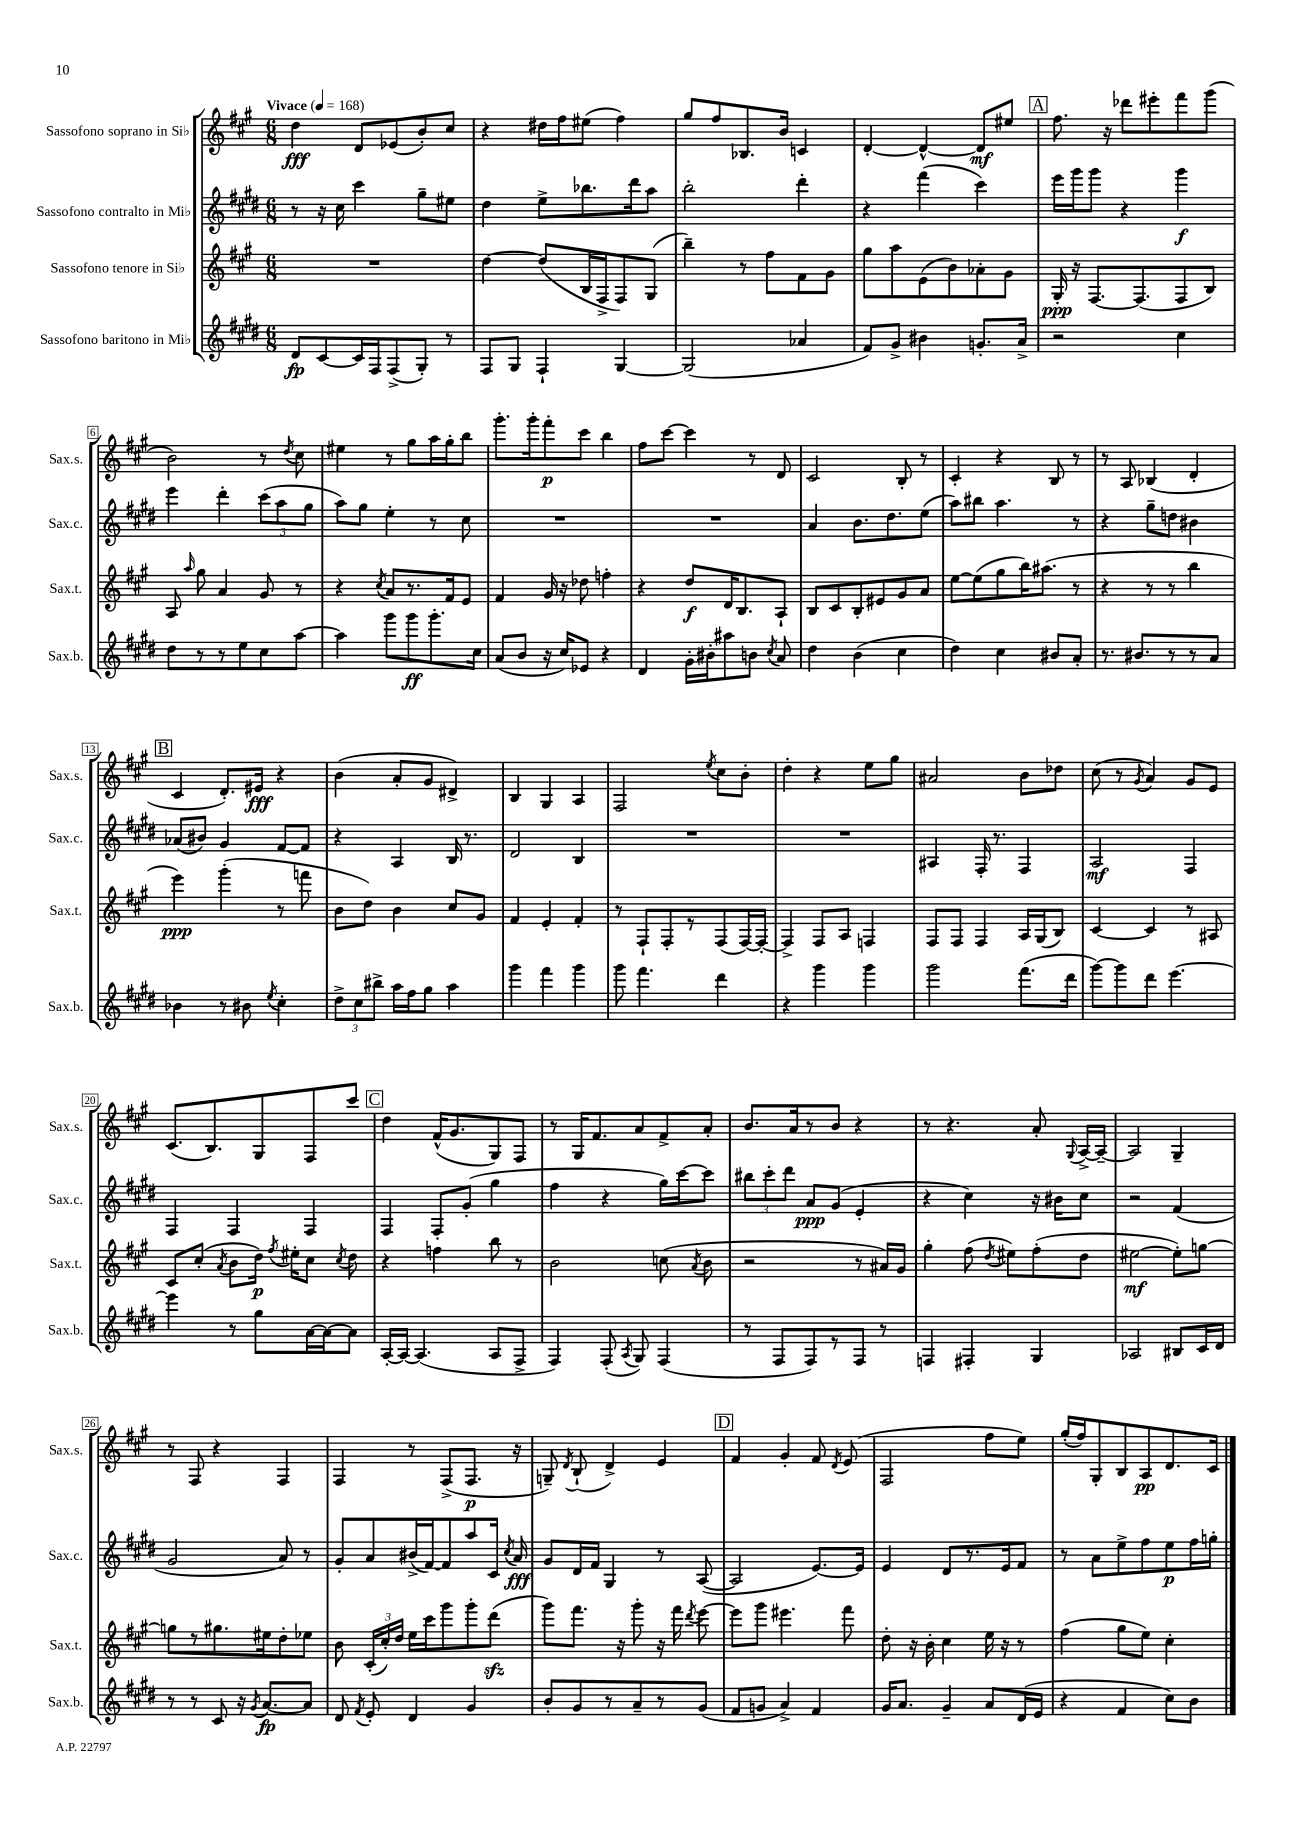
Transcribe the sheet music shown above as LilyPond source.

<<
\new StaffGroup <<
\new Staff = "s0" \with { instrumentName = "Sassofono soprano in Sib" shortInstrumentName = "Sax.s." } {
    \clef treble \key a \major \numericTimeSignature \time 6/8 \tempo "Vivace" 4 = 168
    \autoBeamOff d''4\fff d'8[ ees'8( b'8-.) cis''8] |
    r4 dis''16[ fis''16 eis''8]( fis''4) |
    gis''8[ fis''8 bes8. b'16] c'4 |
    d'4~-. d'4~-^ d'8[\mf eis''8] |
    \mark \markup { \box "A" } fis''8. r16 des'''8[ eis'''8-. fis'''8 gis'''8]( |
    b'2) r8 \acciaccatura { d''8 } cis''8 |
    eis''4 r8 gis''8[ a''16 gis''16-. b''8] |
    gis'''8.[-. gis'''16-. fis'''8-.\p cis'''8] b''4 |
    fis''8[ cis'''8]~ cis'''4 r8 d'8 |
    cis'2 b8-. r8 |
    cis'4-. r4 b8 r8 |
    r8 a8 bes4( d'4-. |
    \mark \markup { \box "B" } cis'4 d'8.[-.) eis'16]\fff r4 |
    b'4( a'8[-. gis'8] dis'4->) |
    b4 gis4 a4 |
    fis2 \acciaccatura { e''8 } cis''8[ b'8]-. |
    d''4-. r4 e''8[ gis''8] |
    ais'2 b'8[ des''8] |
    cis''8( r8 \acciaccatura { gis'8 } a'4) gis'8[ e'8] |
    cis'8.[( b8.) gis8 fis8 cis'''8] |
    \mark \markup { \box "C" } d''4 fis'16[-^( gis'8. gis8) fis8] |
    r8 gis16[ fis'8. a'8 fis'8-> a'8]-. |
    b'8.[ a'16 r8 b'8] r4 |
    r8 r4. a'8-. \appoggiatura { gis8 } a16[~-> a16]~-- |
    a2 gis4-- |
    r8 fis8 r4 fis4 |
    fis4 r8 fis8[->( fis8.]\p r16 |
    g8--) \acciaccatura { d'8 } b8-!( d'4->) e'4 |
    \mark \markup { \box "D" } fis'4 gis'4-. fis'8 \acciaccatura { d'8 } e'8( |
    fis2 fis''8[ e''8]) |
    gis''16[-.( fis''16) gis8-. b8 a8\pp d'8. cis'16] \bar "|." |
}
\new Staff = "s1" \with { instrumentName = "Sassofono contralto in Mib" shortInstrumentName = "Sax.c." } {
    \clef treble \key e \major \numericTimeSignature \time 6/8
    \autoBeamOff r8 r16 cis''16 cis'''4 gis''8[-- eis''8] |
    dis''4 e''8[-> bes''8. dis'''16 a''8] |
    b''2-. dis'''4-. |
    r4 fis'''4( cis'''4) |
    \mark \markup { \box "A" } e'''16[ gis'''16 gis'''8] r4 gis'''4\f |
    e'''4 dis'''4-. \tuplet 3/2 { cis'''8[( a''8 gis''8] } |
    a''8[) gis''8] e''4-. r8 cis''8 |
    R2. |
    R2. |
    a'4 b'8.[ dis''8. e''8]( |
    a''8[) bis''8] a''4. r8 |
    r4 gis''8[-- d''8] bis'4 |
    \mark \markup { \box "B" } aes'8[( bis'8]) gis'4 fis'8[~ fis'8] |
    r4 a4 b16 r8. |
    dis'2 b4 |
    R2. |
    R2. |
    ais4 fis16-. r8. fis4 |
    a2\mf fis4 |
    fis4 fis4 fis4 |
    \mark \markup { \box "C" } fis4 fis8[-. gis'8]-.( gis''4 |
    fis''4 r4 gis''16[) cis'''16~ cis'''8] |
    \tuplet 3/2 { bis''8[ cis'''8-. dis'''8] } a'8[\ppp gis'8]( e'4-. |
    r4 cis''4) r16 bis'16[ cis''8] |
    r2 fis'4( |
    gis'2 a'8) r8 |
    gis'8[-. a'8 bis'16->( fis'16~) fis'8 a''8 cis'16] \acciaccatura { cis''8 } a'16\fff |
    gis'8[ dis'16 fis'16] gis4 r8 a8~( |
    \mark \markup { \box "D" } a2 e'8.[~) e'16] |
    e'4 dis'8[ r8. e'16 fis'8] |
    r8 a'8[ e''8-> fis''8 e''8\p fis''16 g''16]-. \bar "|." |
}
\new Staff = "s2" \with { instrumentName = "Sassofono tenore in Sib" shortInstrumentName = "Sax.t." } {
    \clef treble \key a \major \numericTimeSignature \time 6/8
    \autoBeamOff R2. |
    d''4~ d''8[( b16 fis16-> fis8) gis8]( |
    b''4--) r8 fis''8[ fis'8 gis'8] |
    gis''8[ a''8 e'8( b'8) aes'8-. gis'8] |
    \mark \markup { \box "A" } gis16-.\ppp r16 fis8.[~ fis8.( fis8 b8]) |
    a8 \grace { a''16 } gis''8 a'4 gis'8 r8 |
    r4 \acciaccatura { cis''8 } a'8[ r8. fis'16 e'8] |
    fis'4 gis'16 r16 des''8 f''4-. |
    r4 d''8[\f d'16 b8. a8]-! |
    b8[ cis'8 b8-. eis'8 gis'8 a'8] |
    e''8[~ e''8( gis''8 b''16) ais''8.]( r8 |
    r4 r8 r8 b''4 |
    \mark \markup { \box "B" } e'''4\ppp) gis'''4-.( r8 f'''8 |
    b'8[ d''8]) b'4 cis''8[ gis'8] |
    fis'4 e'4-. fis'4-. |
    r8 fis8[-! fis8-. r8 fis8( fis16~) fis16]~-. |
    fis4-> fis8[ a8] f4 |
    fis8[ fis8] fis4 a16[ gis16( b8]) |
    cis'4~ cis'4 r8 ais8 |
    cis'8[ cis''8]-.( \acciaccatura { a'8 } b'8[ d''16]\p) \acciaccatura { fis''8 } eis''16[-. cis''8] \acciaccatura { cis''8 } d''8 |
    \mark \markup { \box "C" } r4 f''4 b''8 r8 |
    b'2 c''8( \acciaccatura { a'8 } b'8 |
    r2 r8 ais'16[) gis'16] |
    gis''4-. fis''8( \acciaccatura { d''8 } eis''8[) fis''8-.( d''8] |
    eis''2~\mf eis''8[-.) g''8]~ |
    g''8[ r8 gis''8. eis''16 d''8-. ees''8] |
    b'8 \tuplet 3/2 { cis'16[-.( cis''16-.) d''16] } e''16[ cis'''16 gis'''8 gis'''8-. d'''8]\sfz( |
    gis'''8[) fis'''8.] r16 gis'''8-. r16 fis'''16 \acciaccatura { d'''8 } e'''8~ |
    \mark \markup { \box "D" } e'''8[ gis'''8] eis'''4. fis'''8 |
    d''8-. r16 b'16-. cis''4 e''16 r16 r8 |
    fis''4( gis''8[ e''8]) cis''4-. \bar "|." |
}
\new Staff = "s3" \with { instrumentName = "Sassofono baritono in Mib" shortInstrumentName = "Sax.b." } {
    \clef treble \key e \major \numericTimeSignature \time 6/8
    \autoBeamOff dis'8[\fp cis'8~ cis'16 fis16 fis8->( gis8]-.) r8 |
    fis8[ gis8] fis4-! gis4~ |
    gis2( aes'4 |
    fis'8[) gis'8]-> bis'4 g'8.[-. a'16]-> |
    \mark \markup { \box "A" } r2 cis''4 |
    dis''8[ r8 r8 e''8 cis''8 a''8]~ |
    a''4 gis'''8[ gis'''8\ff gis'''8.-. cis''16] |
    a'8[( b'8] r16 cis''16[) ees'8] r4 |
    dis'4 gis'16[-. bis'16-. ais''8 b'8] \acciaccatura { cis''8 } a'8 |
    dis''4 b'4( cis''4 |
    dis''4) cis''4 bis'8[ a'8]-. |
    r8. bis'8.[ r8 r8 a'8] |
    \mark \markup { \box "B" } bes'4 r8 bis'8 \acciaccatura { e''8 } cis''4-. |
    \tuplet 3/2 { dis''8[-> cis''8 bis''8]-> } a''16[ fis''16 gis''8] a''4 |
    gis'''4 fis'''4 gis'''4 |
    gis'''8 fis'''4. dis'''4 |
    r4 gis'''4 gis'''4 |
    gis'''2 fis'''8.[( dis'''16] |
    gis'''8[~) gis'''8 dis'''8] e'''4.~ |
    e'''4 r8 gis''8[ a'16~ a'16~ a'8] |
    \mark \markup { \box "C" } a16[~-. a16]~ a4.( a8[ fis8]-> |
    fis4) fis8-.( \acciaccatura { a8 } gis8) fis4( |
    r8 fis8[ fis8) r8 fis8] r8 |
    f4 fis4-. gis4 |
    aes2 bis8[ cis'16 dis'16] |
    r8 r8 cis'8 r16 \acciaccatura { gis'8 } a'8.[~\fp a'8] |
    dis'8 \acciaccatura { fis'8 } e'8-. dis'4 gis'4 |
    b'8[-. gis'8 r8 a'8-- r8 gis'8]( |
    \mark \markup { \box "D" } fis'8[ g'8] a'4->) fis'4 |
    gis'16[ a'8.] gis'4-- a'8[ dis'16( e'16] |
    r4 fis'4 cis''8[) b'8] \bar "|." |
}
>>
>>
\layout { \context { \Score \override BarNumber.stencil = #(make-stencil-boxer 0.1 0.3 ly:text-interface::print) } }
